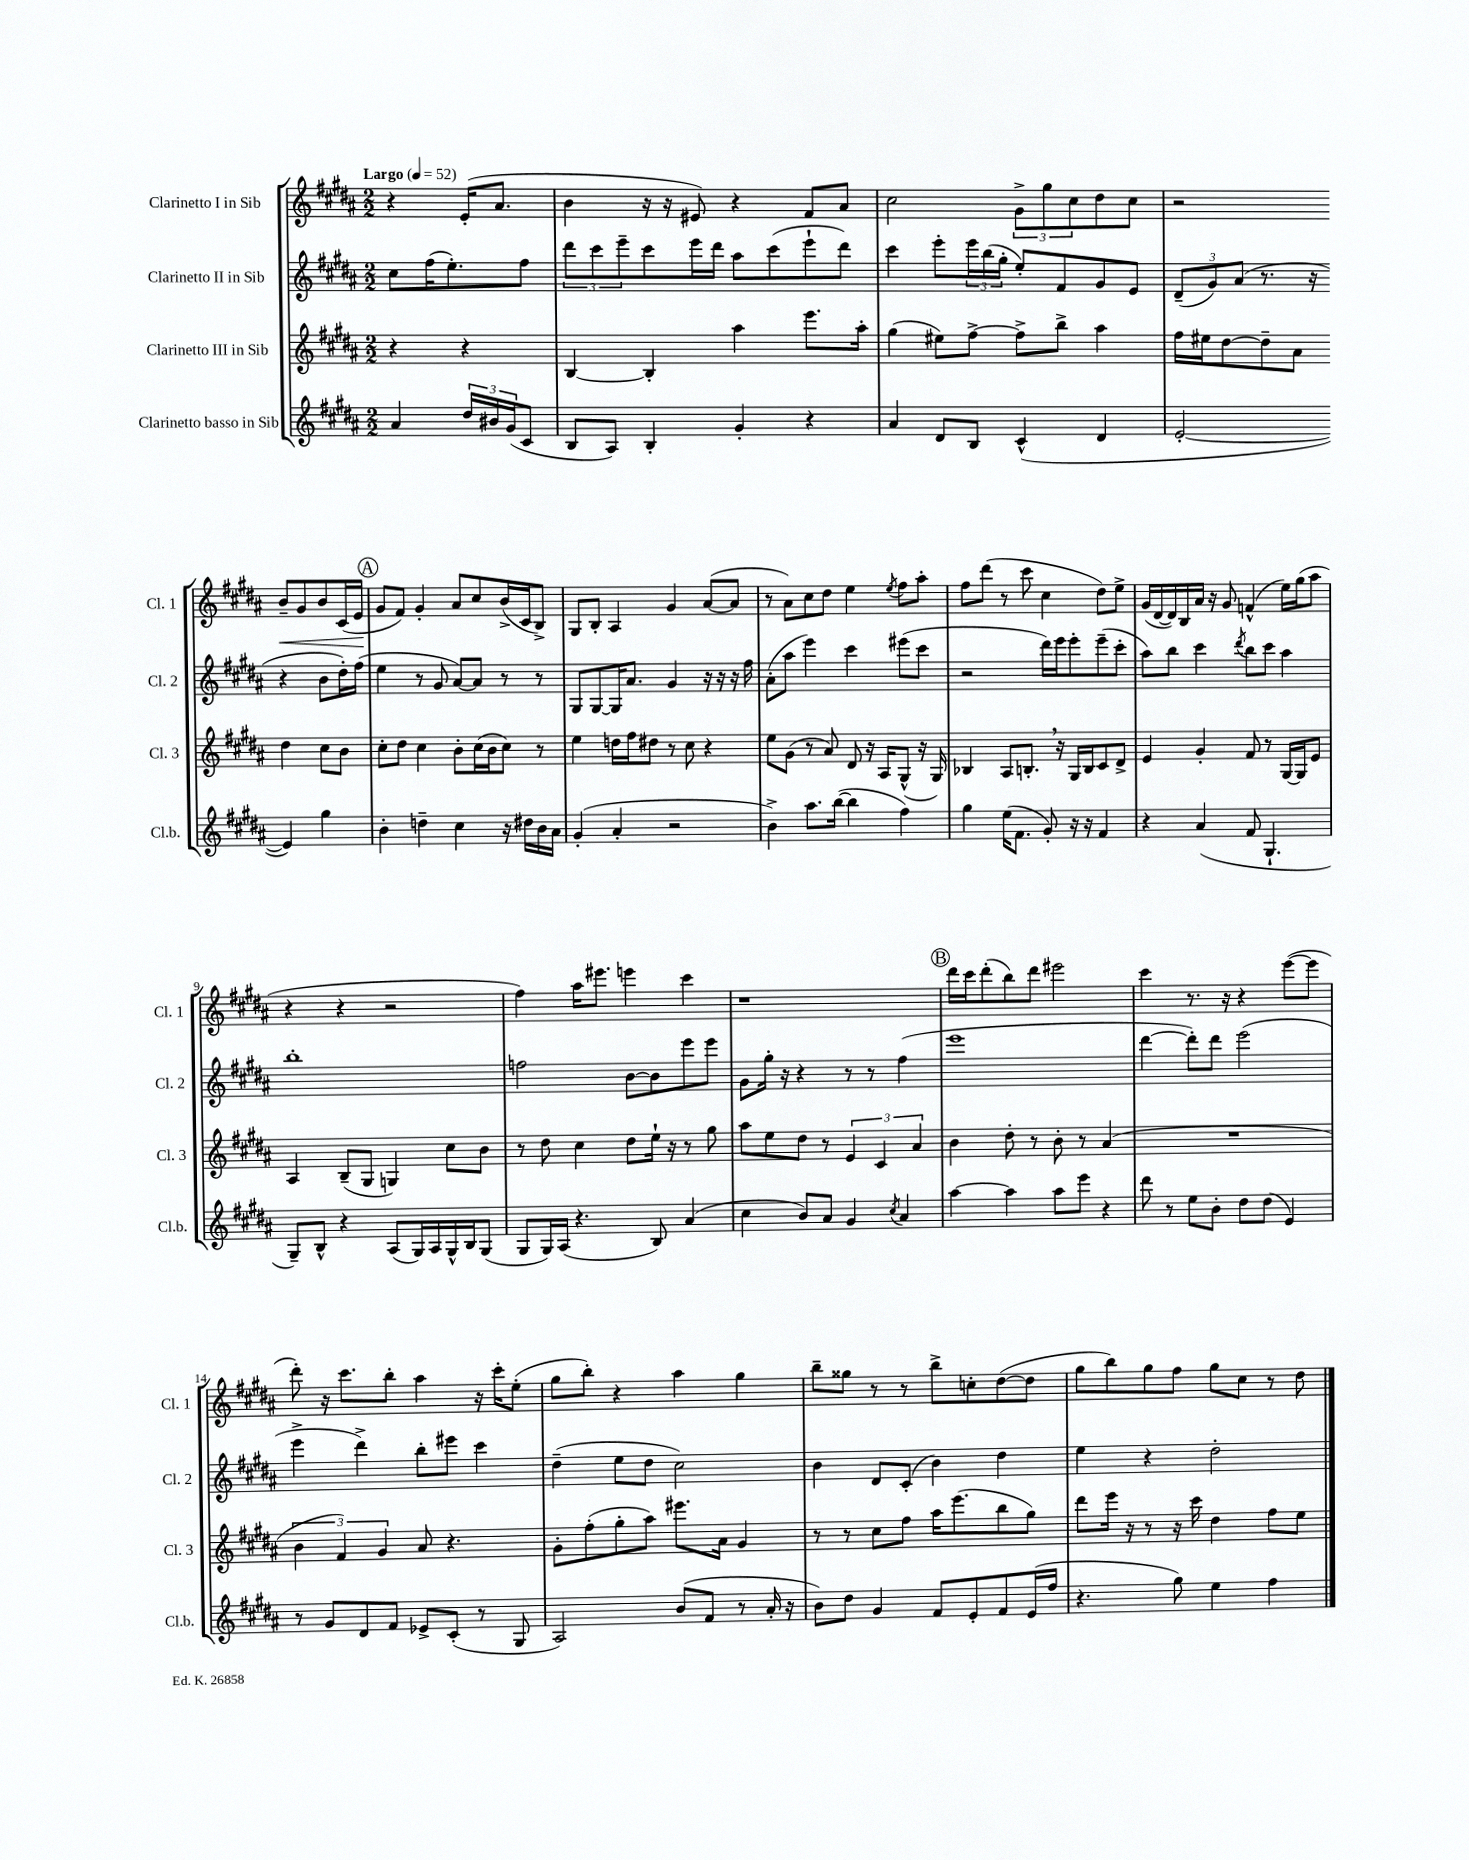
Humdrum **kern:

**kern	**kern	**kern	**kern
*staff4	*staff3	*staff2	*staff1
*clefG2	*clefG2	*clefG2	*clefG2
*k[f#c#g#d#a#]	*k[f#c#g#d#a#]	*k[f#c#g#d#a#]	*k[f#c#g#d#a#]
*M2/2	*M2/2	*M2/2	*M2/2
*MM52	*MM52	*MM52	*MM52
4a#/	4r	8cc#\L	4r
.	.	(16ff#\K	.
.	.	8.ee'\)	.
24dd#/LL	4r	.	(16e'/LK
24b#/	.	.	.
.	.	.	8.a#/J
(24g#/J	.	.	.
8c#/J	.	8ff#\J	.
=	=	=	=
8B/L	[4B/	12ddd#\L	4b\
.	.	12ccc#\	.
8A#/J)	.	.	.
.	.	12eee~\	.
4B'/	4B'/]	8ccc#\	16r
.	.	.	16r
.	.	16eee\L	8e#/)
.	.	16ddd#\JJ	.
4g#'/	4aa#\	8aa#\L	4r
.	.	(8ccc#\	.
4r	8.eee\L	8eee`\	8f#/L
.	.	8ddd#\J)	8a#/J
.	16aa#'\Jk	.	.
=	=	=	=
4a#/	(4gg#\	4ccc#\	2cc#\
8d#/L	8ee#\L)	8eee'\L	.
8B/J	[8ff#^\J	24eee\L	.
.	.	(24bb\	.
.	.	24gg#'\JJ	.
(4c#^^/	8ff#^\]L	8ee'/L)	12g#^\L
.	.	.	12gg#\
.	8bb^\J	8f#/	.
.	.	.	12cc#\
4d#/	4aa#\	8g#/	8dd#\
.	.	8e/J	8cc#\J
=	=	=	=
[2e'/	16ff#\LL	(12d#~/L	2r
.	16ee#\J	.	.
.	.	12g#/)	.
.	[8dd#\	.	.
.	.	(12a#/J	.
.	8dd#~\]	8.r	.
.	8a#\J	.	.
.	.	16r	.
4e/])	4dd#\	4r	8b~/L
.	.	.	8g#/
4gg#\	8cc#\L	8b\L	8b/
.	8b\J	16dd#'\L)	(16c#/L
.	.	(16ff#\JJ	16e/JJ
=	=	=	=
4b'\	8cc#'\L	4ee\	8g#/L
.	8dd#\J	.	8f#/J)
4dd~\	4cc#\	8r	4g#'/
.	.	8g#/	.
4cc#\	8b'\L	[8a#/L)	8a#/L
.	(16cc#\L	8a#/]J	8cc#/
.	16b\J	.	.
16r	8cc#\J)	8r	(16b^/L
16dd#\LL	.	.	16c#/J
16b\	8r	8r	8B^/J)
16a#\JJ	.	.	.
=	=	=	=
(4g#'/	4ee\	8G#/L	8G#/L
.	.	[8G#/	8B'/J
4a#'/	16dd\LL	16G#/]K	4A#/
.	16ff#\J	8.a#/J	.
.	8dd#\J	.	.
2r	8r	4g#/	4g#/
.	8cc#\	.	.
.	4r	16r	([8a#/L
.	.	16r	.
.	.	16r	8a#/]J
.	.	16ff#\	.
=	=	=	=
4b^\)	8ee\L	(8a#'\L	8r
.	(8g#\J	8aa#\J	8a#\L)
8.aa#\L	8r	4eee\)	8cc#\
.	8a#/)	.	8dd#\J
([16bb\Jk	.	.	.
4bb\]	8d#/	4ccc#\	4ee\
.	16r	.	.
.	16A#/LK	.	.
.	.	.	8qee/
4ff#\)	(8G#^^/J	(8eee#\L	8ff#\L
.	16r	8ccc#\J	8aa#'\J
.	16G#/)	.	.
=	=	=	=
4gg#\	4B-/	2r	8ff#\L
.	.	.	(8ddd#\J
(16ee\LK	8A#/L	.	8r
8.f#\J	.	.	.
.	8.B'/J	.	8ccc#\
8g#'/)	.	16ddd#\LL)	4cc#\
.	16r	16eee\J	.
16r	16G#/LL	8eee'\	.
16r	16B/J	.	.
4f#/	8c#/	(8eee~\	8dd#\L)
.	8d#^/J	8ccc#'\J	8ee^\J
=	=	=	=
4r	4e/	8aa#\L)	(16g#/LL
.	.	.	[16d#/
.	.	8bb\J	16d#/])
.	.	.	16B/
(4a#/	4g#'/	4ccc#\	16a#/JJ
.	.	.	16r
.	.	.	8g#/
.	.	8qddd#/	.
8f#/	8f#/	8bb\L	(4f^^/
4.G#`/	8r	8ccc#\J	.
.	[16G#/LL	4aa#\	16ee\LL)
.	16G#/]J	.	(16gg#\J
.	8e/J	.	8aa#\J
=	=	=	=
8G#~/L)	4A#/	1bb'	4r
8B^^/J	.	.	.
4r	(8B~/L	.	4r
.	8G#/J	.	.
(8A#/L	4G/)	.	2r
16G#/L)	.	.	.
16A#/	.	.	.
16G#^^/	8cc#\L	.	.
16B/J	.	.	.
(8G#/J	8b\J	.	.
=	=	=	=
8G#/L	8r	2ff\	4ff#\)
16G#/L)	8dd#\	.	.
(16A#/JJ	.	.	.
4.r	4cc#\	.	16aa#\LK
.	.	.	8.eee#\J
.	8dd#\L	[8b\L	4eee\
8B/)	16ee`\Jk	8b\]	.
.	16r	.	.
(4a#/	8r	8eee\	4ccc#\
.	8gg#\	8eee\J	.
=	=	=	=
4cc#\	8aa#\L	8g#\L	1r
.	8ee\	16gg#'\Jk	.
.	.	16r	.
8b/L)	8dd#\J	4r	.
8a#/J	8r	.	.
4g#/	6e/	8r	.
.	.	8r	.
.	6c#/	.	.
8qcc#/	.	.	.
4a#/	.	(4ff#\	.
.	6a#/	.	.
=	=	=	=
[4aa#\	4b\	1eee	16ddd#\LL
.	.	.	16ccc#\J
.	.	.	(8ddd#'\
4aa#\]	8dd#'\	.	8bb\)
.	8r	.	8ddd#\J
8aa#\L	8b'\	.	2eee#\
8eee\J	8r	.	.
4r	(4a#/	.	.
=	=	=	=
8ddd#\	1r	[4ddd#\	4ccc#\
8r	.	.	.
8ee\L	.	8ddd#'\]L)	8.r
8b'\J	.	8ddd#\J	.
.	.	.	16r
8dd#\L	.	(2eee\	4r
(8dd#\J	.	.	.
4e/)	.	.	([8eee\L
.	.	.	8eee\]J
=	=	=	=
8r	6b\	4eee^\	8ddd#'\)
8g#/L	.	.	16r
.	6f#/)	.	.
.	.	.	8.ccc#\L
8d#/	.	4ddd#^\)	.
.	6g#/	.	.
8f#/J	.	.	8bb'\J
8e-^/L	8a#/	8bb'\L	4aa#\
(8c#'/J	4.r	8eee#\J	.
8r	.	4ccc#\	16r
.	.	.	16ccc#'\LK
8G#/	.	.	(8ee'\J
=	=	=	=
2A#/)	8g#'\L	(4dd#~\	8gg#\L
.	(8ff#'\	.	8bb'\J)
.	8gg#'\	8ee\L	4r
.	8aa#\J)	8dd#\J	.
(8b/L	8.eee#\L	2cc#\)	4aa#\
8f#/J	.	.	.
.	16a#\Jk	.	.
8r	4g#/	.	4gg#\
16a#'/	.	.	.
16r	.	.	.
=	=	=	=
8b\L)	8r	4b\	8bb~\L
8dd#\J	8r	.	8gg##\J
4g#/	8cc#\L	8d#/L	8r
.	8ff#\J	(8c#'/J	8r
8f#/L	16aa#\LK	4b\)	8bb^\L
.	(8.eee\	.	.
8e'/	.	.	8cc'\
8f#/	8bb\	4dd#\	([8dd#\
(16e/L	8gg#\J)	.	8dd#\]J
16ff#/JJ	.	.	.
=	=	=	=
4.r	8ddd#\L	4ee\	8gg#\L
.	16eee\Jk	.	8bb\)
.	16r	.	.
.	8r	4r	8gg#\
8gg#\)	16r	.	8ff#\J
.	16ccc#\	.	.
4ee\	4dd#\	2dd#'\	8gg#\L
.	.	.	8cc#\J
4ff#\	8ff#\L	.	8r
.	8ee\J	.	8dd#\
==	==	==	==
*-	*-	*-	*-
